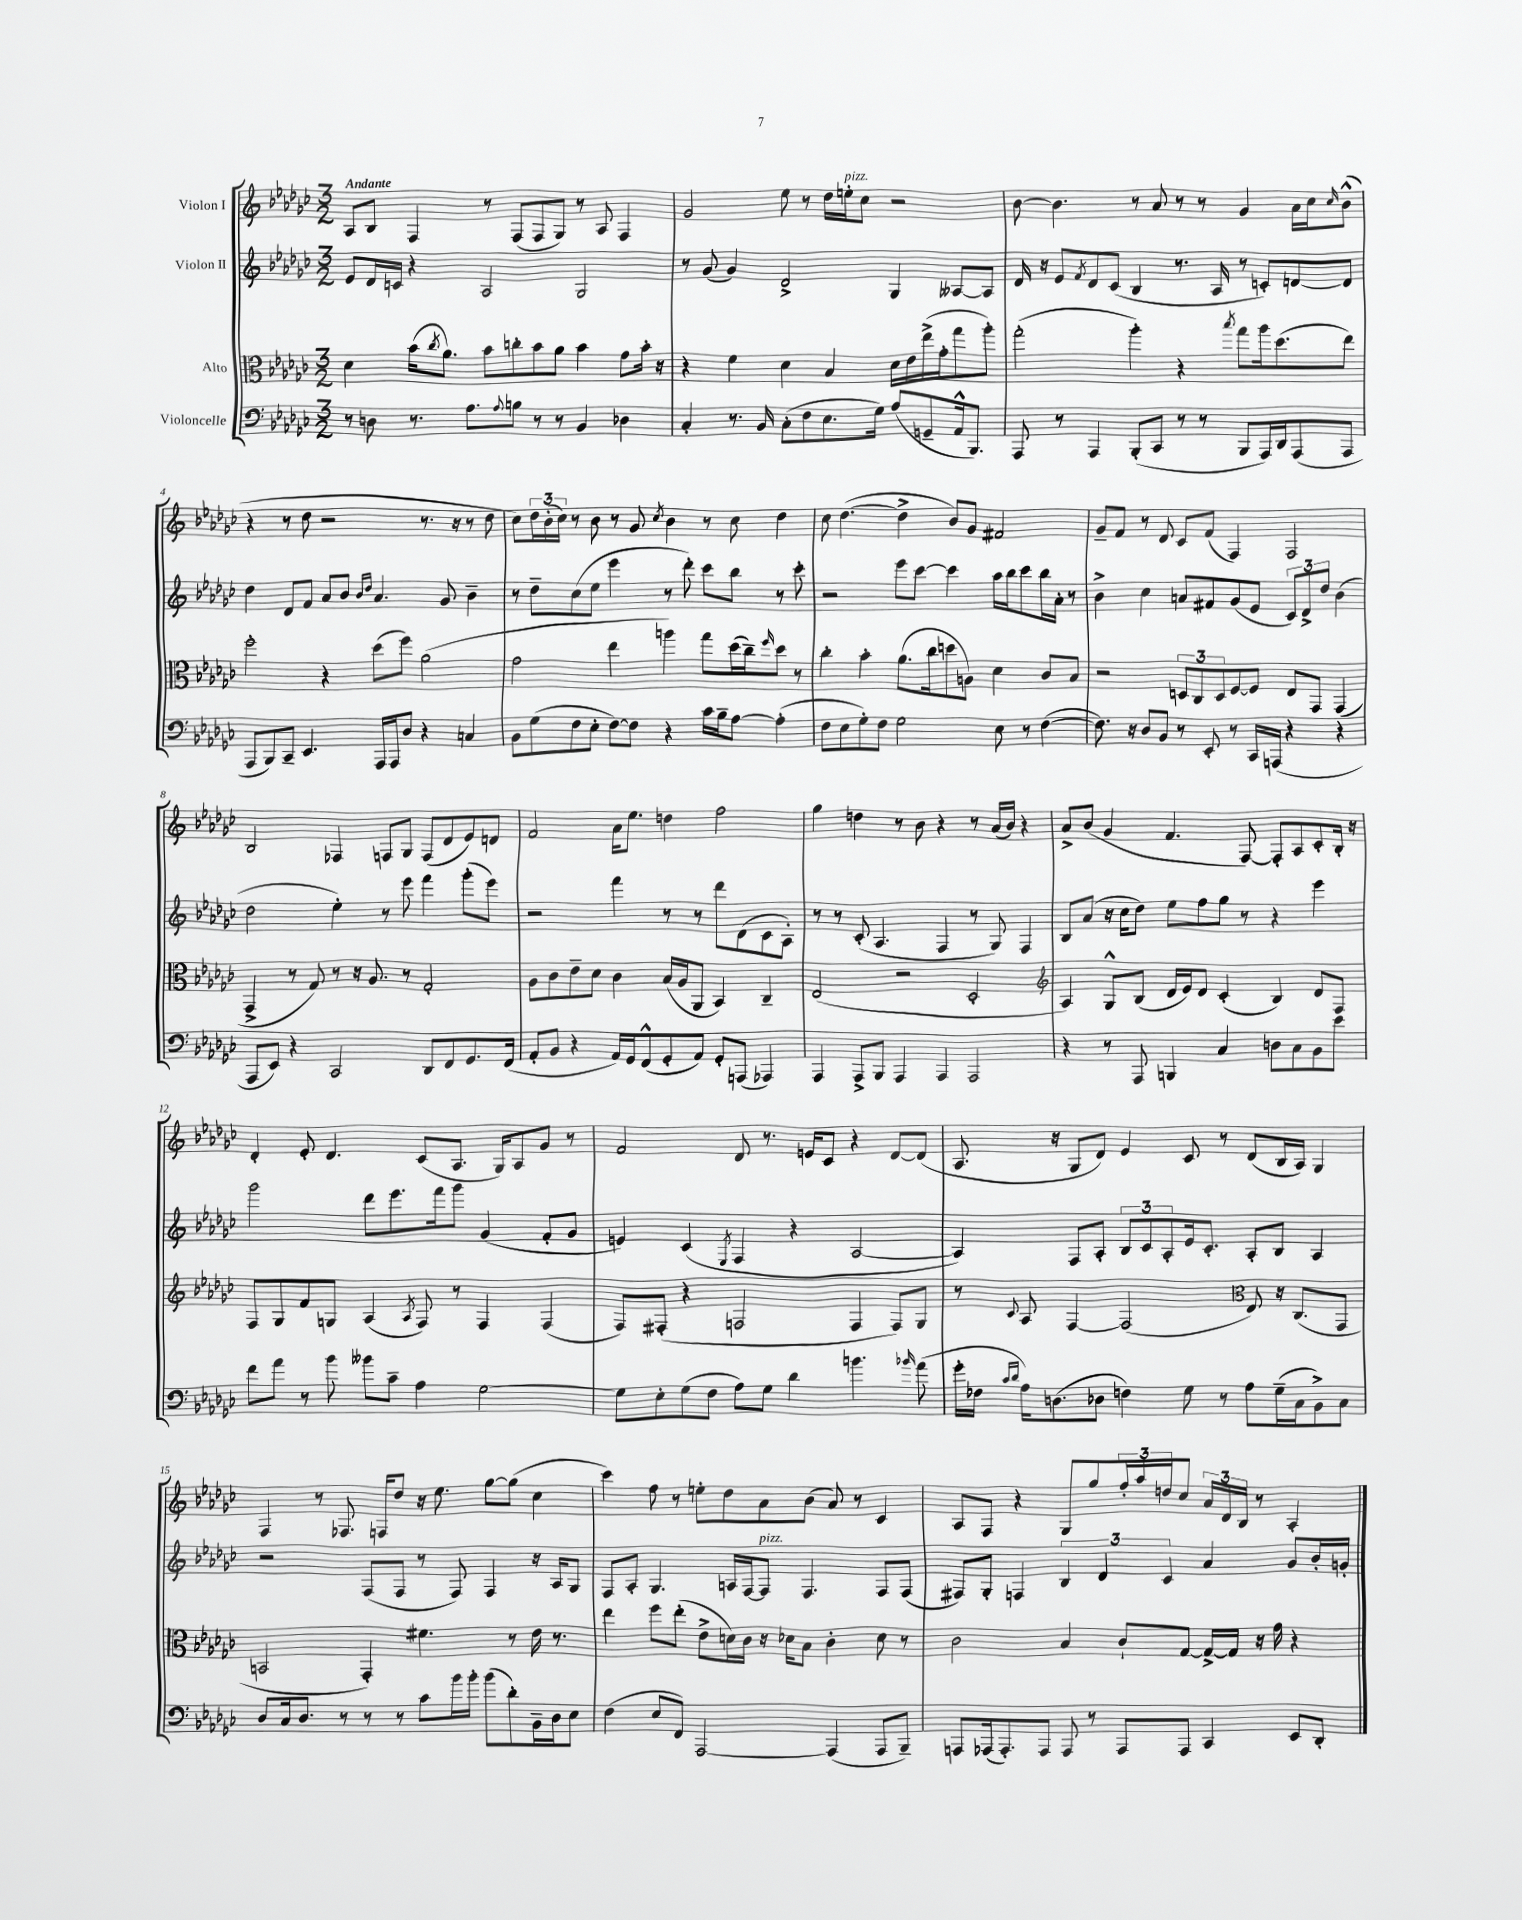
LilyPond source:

<<
\new StaffGroup <<
\new Staff = "s0" \with { instrumentName = "Violon I" } {
    \clef treble \key ges \major \numericTimeSignature \time 3/2 \tempo "Andante"
    aes8 bes8 f4 r8 f8( f8 ges8) r8 aes8 f4 |
    ges'2 ees''8 r8 des''16 e''16-.^\markup { \italic "pizz." } ces''8 r2 |
    bes'8~ bes'4. r8 aes'8 r8 r8 ges'4 aes'16 ces''16 \grace { ces''16 } bes'8-^( |
    r4 r8 des''8 r2 r8. r16 r8 des''8 |
    ces''8) \tuplet 3/2 { des''16 bes'16-.( ces''16) } r8 bes'8 r8 ges'8 \acciaccatura { ces''8 } bes'4 r8 ces''8 des''4 |
    ces''8 des''4.~( des''4-> bes'8) ges'8 fis'2 |
    ges'8-- f'8 r8 des'8 ces'8 f'8( f4) f2 |
    bes2 fes4 f8 ges8 f8( des'8 ees'8) d'8 |
    f'2 aes'16 ees''8. d''4 f''2 |
    ges''4 d''4 r8 bes'8 r4 r8 aes'16( bes'16) r4 |
    aes'8-> bes'8( ges'4 f'4. f8~) f8-. aes8 ces'8-. bes16-. r16 |
    des'4-. ees'8-. des'4. ces'8( aes8. ges16) aes8 ges'8 r8 |
    f'2 des'8 r8. e'16 ces'8 r4 des'8~ des'8( |
    aes8. r16 ges8 des'8) ees'4 ces'8 r8 des'8( bes16 aes16) ges4 |
    f4 r8 fes8. f16 des''8 r16 ees''8. ges''8~ ges''8( ces''4 |
    ces'''4) f''8 r8 e''8-. des''8 aes'8 bes'8( aes'8) r8 ces'4 |
    aes8 f8 r4 ges8 ges''8 \tuplet 3/2 { f''16-. aes''16 d''16 } ces''8 \tuplet 3/2 { aes'16 des'16 bes16 } r8 aes4-. \bar "|." |
}
\new Staff = "s1" \with { instrumentName = "Violon II" } {
    \clef treble \key ges \major \numericTimeSignature \time 3/2
    ees'8 des'16 c'16 r4 aes2 ges2 |
    r8 ges'8( ges'4) des'2-> ges4 aeses8~ aeses8 |
    des'16 r16 ees'8 \acciaccatura { f'8 } des'8 ces'8( bes4 r8. aes16 r8 c'8-.) d'8~ d'8 |
    des''4 des'8 f'8 aes'8 bes'8 \grace { bes'16 des''16 } aes'4. ges'8 bes'4-- |
    r8 des''8-- ces''8( ees''8 ees'''4 r8 des'''8-.) ces'''8 bes''8 r8 ces'''8-. |
    r2 ees'''8 ces'''8~ ces'''4 aes''16 bes''16 ces'''8 bes''16 aes'16-. r8 |
    bes'4-> ces''4 a'8 fis'8 ges'8( ees'8 \tuplet 3/2 { ces'8) des'8-> des''8 } bes'4( |
    des''2 ees''4-.) r8 ees'''8 f'''4 ges'''8-.( ees'''8) |
    r2 f'''4 r8 r8 des'''8 des'8( ces'8 aes8-.) |
    r8 r8 ces'8-.( aes4. f4 r8 ges8) f4 |
    bes8 aes'8( r16 ces''16 des''8) ees''8 f''8 ges''8 r8 r4 ees'''4 |
    ges'''2 des'''8 ees'''8. f'''16 ges'''8 ges'4( f'8-. ges'8 |
    e'4) ces'4( \acciaccatura { ees8 } f4 r4 aes2~ |
    aes4) f8 aes8-. \tuplet 3/2 { bes8 ces'8 aes8-. } ees'16 ces'8.-. aes8-. bes8 aes4 |
    r2 f8( f8 r8 f8) f4 r16 aes16 ges8 |
    f8 aes8-. ges4. a16 f16~ f8^\markup { \italic "pizz." } f4. f8 f8( |
    fis8) ges8-. f4 \tuplet 3/2 { bes4 des'4 ces'4 } aes'4 ges'8 bes'16-. g'16-. \bar "|." |
}
\new Staff = "s2" \with { instrumentName = "Alto" } {
    \clef alto \key ges \major \numericTimeSignature \time 3/2
    des'4 bes'16( \acciaccatura { ces''8 } aes'8.) bes'8 c''8-. bes'8 aes'8 bes'4 ges'8 bes'16-. r16 |
    r4 f'4 des'4 bes4 des'16 ees'16 ees''16->( ges'16-. ges''8 aes''8-.) |
    ges''2-.( aes''4-.) r4 \acciaccatura { bes''8 } ges''8 aes''16 des''8.( ees''8) |
    f''2-. r4 des''8( f''8) aes'2( |
    ges'2 ees''4 a''4) ges''8 des''16( ces''16--) \grace { f''16 } des''8 r8 |
    ces''4-. bes'4-. aes'8.( ces''16 d''8 a8) des'4 ces'8 bes8 |
    r2 \tuplet 3/2 { d8 ces8 d8 } f8~ f8 ees8 ges,8 ges,4( |
    ges,4-> r8 ges8) r8 r16 aes8. r8 ges2-. |
    aes8 ces'8 ees'8-- des'8 ces'4 bes16( aes16 aes,8 bes,4) ces4-- |
    ees2( r2 des2-. |
    \clef treble aes4) ges8-^ bes8( des'16 ees'16) des'8 ces'4-.( bes4) des'8 f8 |
    f8 ges8 f'8 g8 aes4( \acciaccatura { aes8 } f8) r8 f4 f4( |
    f8) fis8-.( r4 f2 f4 f8) ges8 |
    r8 \appoggiatura { ces'8 } aes8 f4~ f2( \clef alto ees8) r16 ces8.( ges,8 |
    b,2 ges,4-.) fis'4. r8 ees'16 r8. |
    ees''4 f''8 ees''8-.( ees'8-> d'16) ces'16 r16 des'16 bes8 ces'4-. des'8 r8 |
    ces'2 bes4 ces'8-! ges8~ ges16~-> ges16 r16 ges'16 r4 \bar "|." |
}
\new Staff = "s3" \with { instrumentName = "Violoncelle" } {
    \clef bass \key ges \major \numericTimeSignature \time 3/2
    r8 d8 r8. aes8. \appoggiatura { aes8 } b8 r8 r8 bes,4 des4 |
    ces4-. r8. bes,16 ces8-.( f8 ees8. ges16) aes8( g,8-- aes,16-^ bes,,8.) |
    aes,,8 r8 aes,,4 bes,,8-.( ces,8 r8 r8 bes,,8 aes,,16) des,16 aes,,8( aes,,8 |
    aes,,8 bes,,8) ces,8-- ees,4. aes,,16 aes,,16 des8 r4 c4 |
    bes,8 ges8( f8 ees8-. f8~) f8 r4 ces'16 bes16-- aes8~ aes4-.( |
    f8 ees8 ges8-.) f8 ges2 ees8 r8 f4~( |
    f8.) r16 des8 bes,8 r8 ees,8-. r8 ces,16 a,,16( r4 r4 |
    aes,,8 ees,8) r4 ces,2 des,8 f,8 ges,8. f,16( |
    aes,8-. bes,8 r4 aes,16) ges,16 f,8-^( ges,8-. aes,8) ges,8-. a,,8( aes,,4) |
    aes,,4 aes,,8-> bes,,8 aes,,4 aes,,4 aes,,2 |
    r4 r8 aes,,8 b,,4 ces4 d8 ces8 bes,8 ees'8 |
    f'8 aes'8 r8 bes'8 beses'8 ces'8-- aes4 ges2~ |
    ges8 ees8-. ges8( f8 aes8) ges8 des'4 b'4. \grace { bes'16 } aes'8( |
    ges'16-. fes16 \grace { ces'16 des'16 } aes16) d8.( des8 f4) ges8 r8 aes8 ges16--( ces16 bes,8->) ces8 |
    des8 ces16 des8. r8 r8 r8 ces'8 bes'16 bes'16-. bes'8( des'8-.) bes,16-- des16 ees8 |
    f4( ees8 f,8) aes,,2~ aes,,4( aes,,8 bes,,8--) |
    a,,8 aes,,16( aes,,8.-.) aes,,8 aes,,8 r8 aes,,8 aes,,8 ces,4 ees,8 des,8-. \bar "|." |
}
>>
>>
